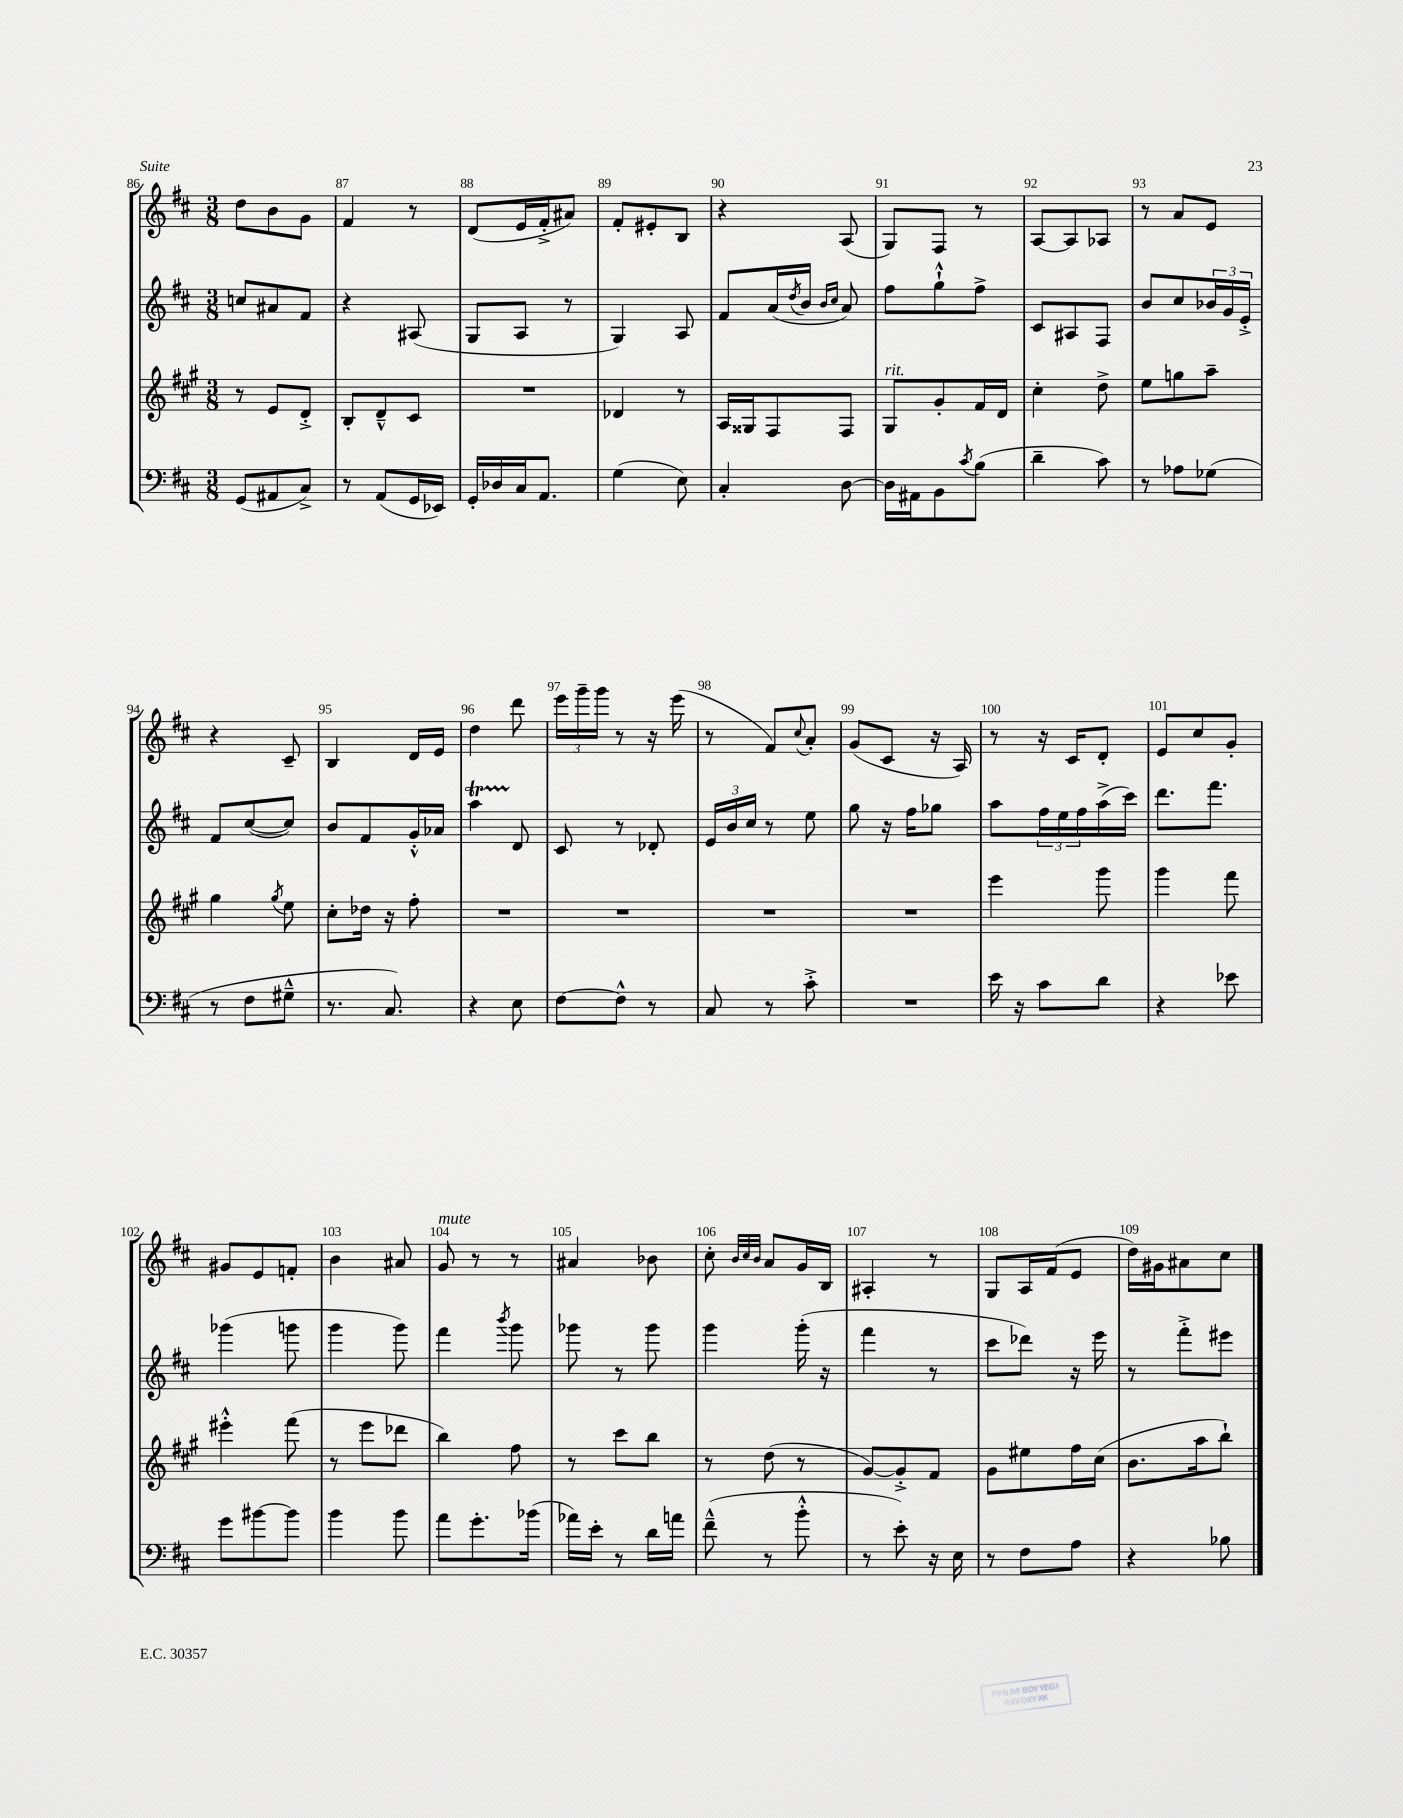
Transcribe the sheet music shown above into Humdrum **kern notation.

**kern	**kern	**kern	**kern
*staff4	*staff3	*staff2	*staff1
*clefF4	*clefG2	*clefG2	*clefG2
*k[f#c#]	*k[f#c#g#]	*k[f#c#]	*k[f#c#]
*M3/8	*M3/8	*M3/8	*M3/8
(8GG	8r	8cc	8dd
8AA#	8e	8a#	8b
8C#^)	8d'^	8f#	8g
=	=	=	=
8r	8B'	4r	4f#
(8AA	8d~^^	.	.
16GG	8c#	(8A#	8r
16EE-)	.	.	.
=	=	=	=
16GG'	4.r	8G	(8d
16D-	.	.	.
16C#	.	8A	16e
8.AA	.	.	16f#'^
.	.	8r	8a#)
=	=	=	=
(4G	4d-	4G)	8f#'
.	.	.	8e#'
8E)	8r	8A	8B
=	=	=	=
4C#'	16A	8f#	4r
.	16G##	.	.
.	8F#	(16a	.
.	.	8qdd	.
.	.	16b	.
.	.	16qqb	.
.	.	16qqcc#	.
[8D	8F#	8a)	(8A
=	=	=	=
16D]	8G#	8ff#	8G)
16AA#	.	.	.
8BB	8g#'	8gg`^^	8F#
8qc#	.	.	.
(8B	16f#	8ff#^	8r
.	16d	.	.
=	=	=	=
4d~	4cc#'	8c#	[8A
.	.	8A#	8A]
8c#)	8dd^	8F#	8A-
=	=	=	=
8r	8ee	8b	8r
8A-	8gg	8cc#	8a
(8G-	8aa~	24b-	8e
.	.	24g	.
.	.	24e'^	.
=	=	=	=
8r	4gg#	8f#	4r
8F#	.	([8cc#	.
.	8qgg#	.	.
8G#~^^	8ee	8cc#])	8c#~
=	=	=	=
8.r	8cc#'	8b	4B
.	16dd-	8f#	.
8.C#)	16r	.	.
.	8ff#'	16g'^^	16d
.	.	16a-	16e
=	=	=	=
4r	4.r	4aa	4dd
8E	.	8d	8ddd
=	=	=	=
[8F#	4.r	8c#	24eee
.	.	.	24ggg~
.	.	.	24ggg
8F#^^]	.	8r	8r
8r	.	8d-'	16r
.	.	.	(16eee
=	=	=	=
8C#	4.r	24e	8r
.	.	24b	.
.	.	24cc#	.
8r	.	8r	8f#)
.	.	.	8qqcc#
8c#'^	.	8ee	8a'
=	=	=	=
4.r	4.r	8gg	(8g
.	.	16r	8c#
.	.	16ff#	.
.	.	8gg-	16r
.	.	.	16A)
=	=	=	=
16e	4eee	8aa	8r
16r	.	.	.
8c#	.	24ff#	16r
.	.	24ee	.
.	.	.	16c#
.	.	24ff#	.
8d	8ggg#	(16aa^	8d'
.	.	16ccc#)	.
=	=	=	=
4r	4ggg#	8.ddd	8e
.	.	.	8cc#
.	.	8.fff#	.
8e-	8fff#	.	8g'
=	=	=	=
8g	4eee#'^^	(4ggg-	8g#
[8b#	.	.	8e
8b#]	(8fff#	8ggg	8f'
=	=	=	=
4b	8r	4ggg	4b
.	8eee	.	.
8b	8ddd-	8ggg)	8a#
=	=	=	=
8a	4bb)	4fff#	8g
8.g'	.	.	8r
.	.	8qbbb	.
.	8ff#	8ggg	8r
(16b-	.	.	.
=	=	=	=
16a-)	8r	8ggg-	4a#
16e'	.	.	.
8r	8ccc#	8r	.
16d	8bb	8ggg-	8b-
16a	.	.	.
=	=	=	=
(8f#~^^	8r	4ggg	8cc#'
.	.	.	32qqb
.	.	.	32qqcc#
.	.	.	32qqb
8r	(8dd	.	8a
8b'^^	8r	(16ggg'	16g
.	.	16r	16B
=	=	=	=
8r	[8g#)	4fff#	4A#'
8e')	8g#'^]	.	.
16r	8f#	8r	8r
16E	.	.	.
=	=	=	=
8r	8g#	8ccc#	8G
8F#	8ee#	8ddd-)	16A
.	.	.	(16f#
8A	16ff#	16r	8e
.	(16cc#	16eee	.
=	=	=	=
4r	8.b	8r	16dd)
.	.	.	16g#
.	.	8fff#'^	8a#
.	16aa	.	.
8B-	8bb`)	8eee#	8cc#
==	==	==	==
*-	*-	*-	*-
